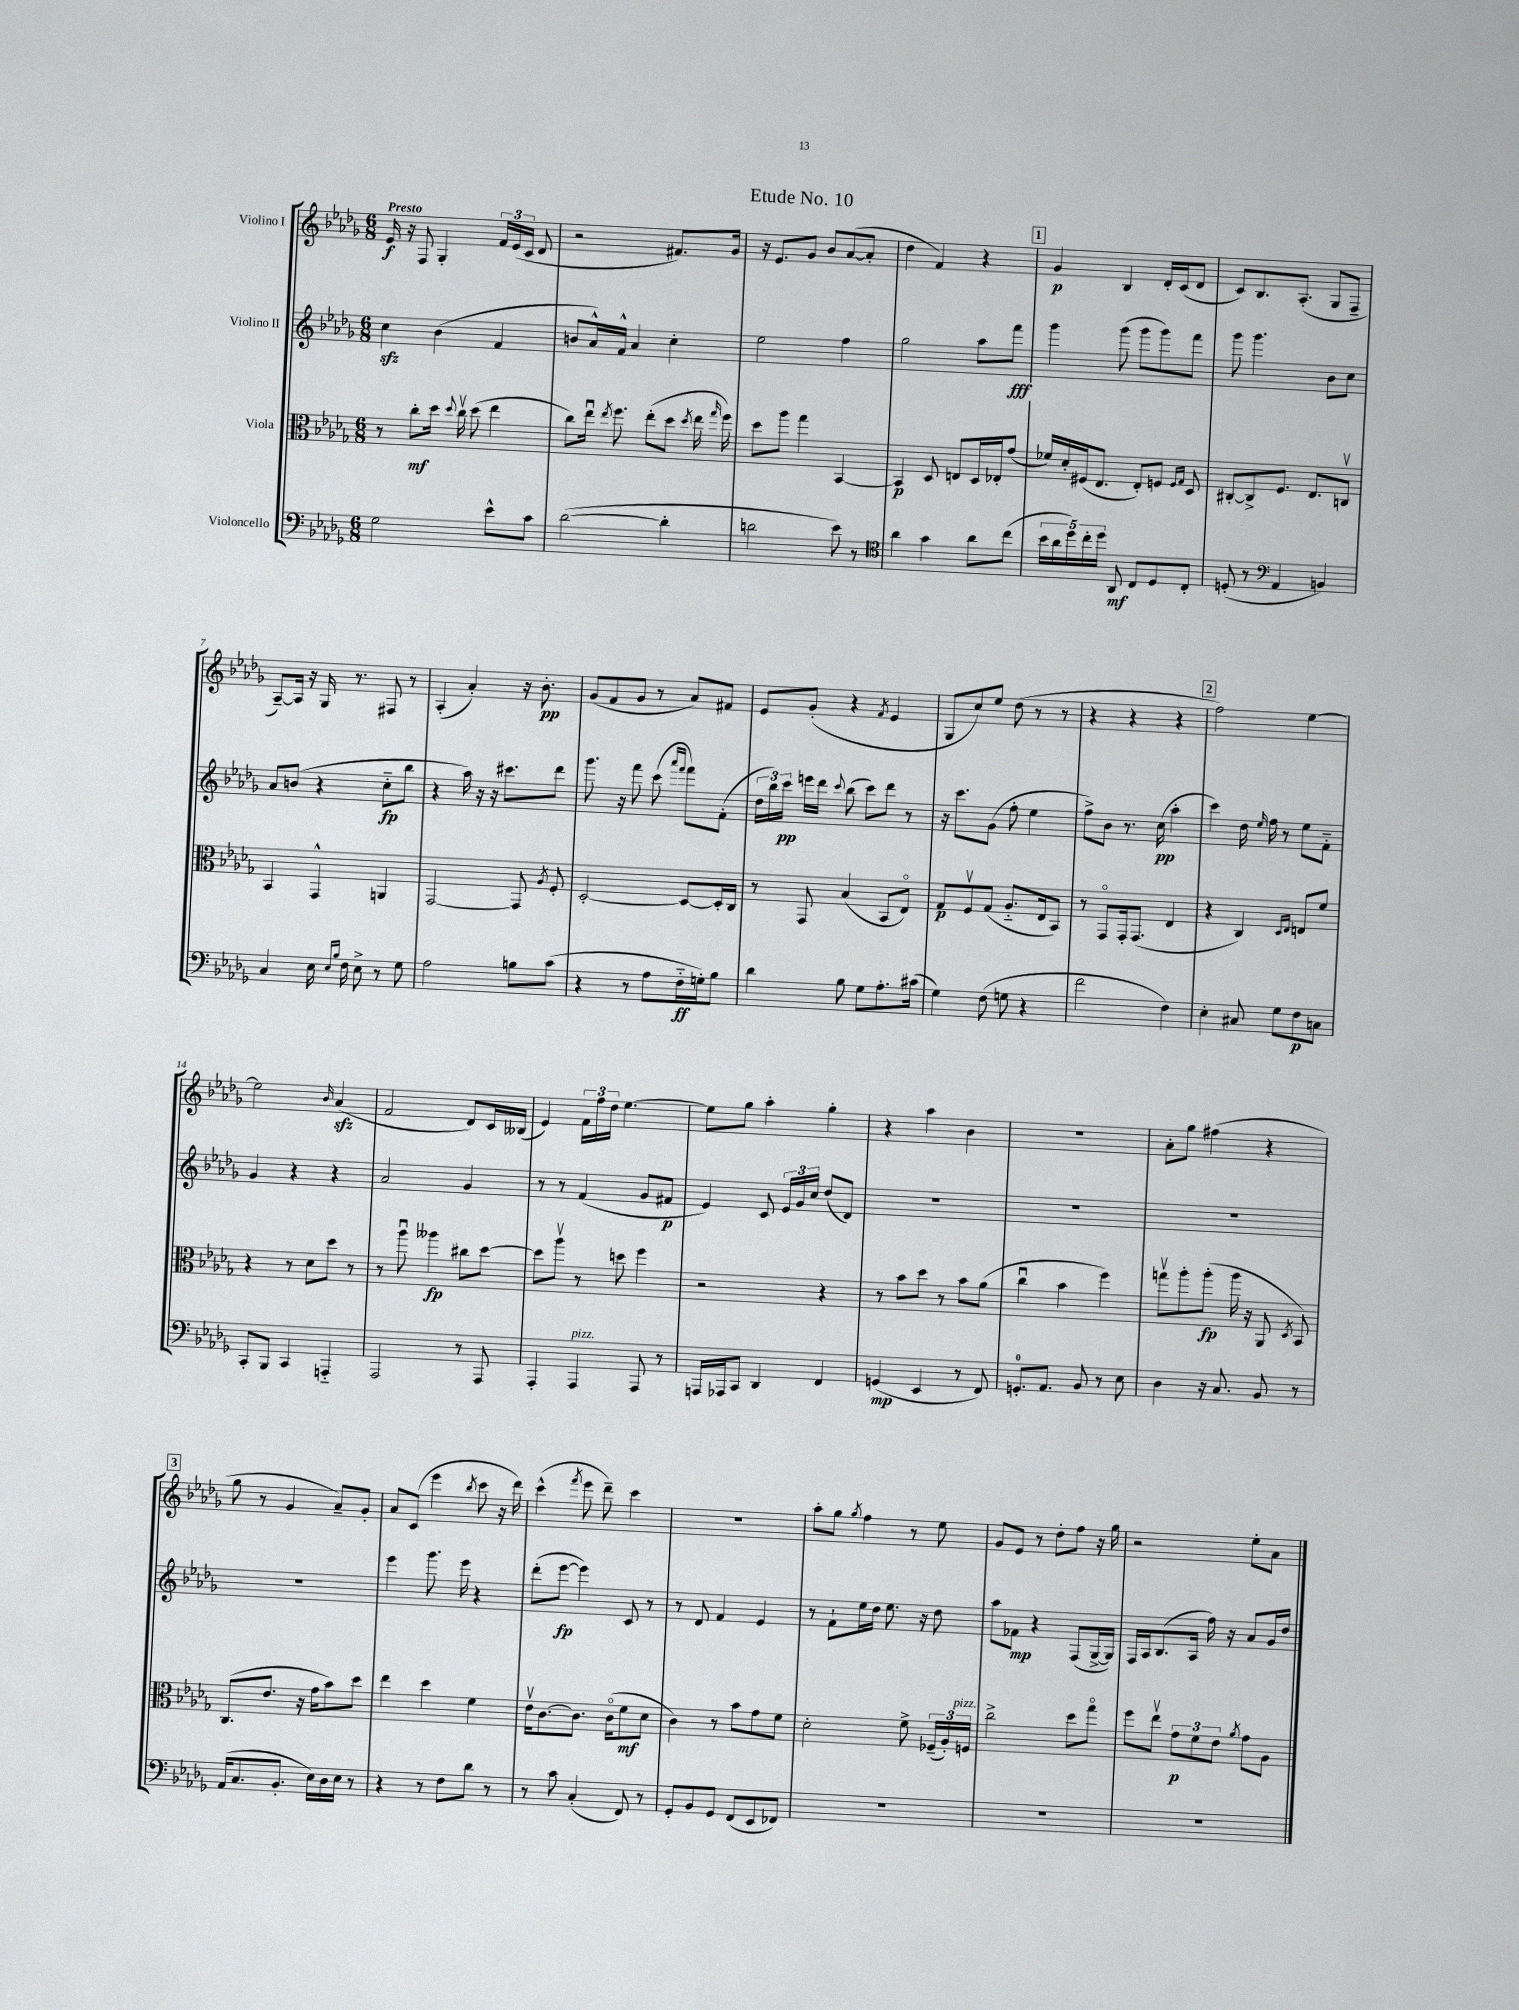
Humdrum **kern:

**kern	**dynam	**kern	**dynam	**kern	**dynam	**kern	**dynam
*part4	*part4	*part3	*part3	*part2	*part2	*part1	*part1
*staff4	*staff4	*staff3	*staff3	*staff2	*staff2	*staff1	*staff1
*I"Violoncello	*	*I"Viola	*	*I"Violino II	*	*I"Violino I	*
*clefF4	*	*clefC3	*	*clefG2	*	*clefG2	*
*k[b-e-a-d-g-]	*	*k[b-e-a-d-g-]	*	*k[b-e-a-d-g-]	*	*k[b-e-a-d-g-]	*
*M6/8	*	*M6/8	*	*M6/8	*	*M6/8	*
=1	=1	=1	=1	=1	=1	=1	=1
!	!	!	!	!	!	!LO:TX:a:B:t=Presto	!
2G-\	.	8r	.	4cczz\	.	16e-/	f
.	.	.	.	.	.	16r	.
.	.	8cc'\L	mf	.	.	8F/	.
.	.	16dd-\Jk	.	(4b-\	.	4G-'/	.
.	.	8qqdd-/	.	.	.	.	.
.	.	16ccv\	.	.	.	.	.
.	.	(8dd-\	.	.	.	.	.
8e-^^\L	.	4ee-\	.	4f/	.	24f/LL	.
.	.	.	.	.	.	(24e-/	.
.	.	.	.	.	.	24c/JJ	.
8c\J	.	.	.	.	.	8d-/	.
=2	=2	=2	=2	=2	=2	=2	=2
([2d-\	.	8cc\L)	.	8bn/L	.	2r	.
.	.	16ee-u\Jk	.	16a-^^/L)	.	.	.
.	.	8qee-/	.	.	.	.	.
.	.	8.ff\	.	16f^^/JJ	.	.	.
.	.	.	.	4a-/	.	.	.
.	.	(8ee-'\L	.	.	.	.	.
4d-'\]	.	8dd-\J	.	4cc'\	.	8.f#X/L)	.
.	.	8qdd-/	.	.	.	.	.
.	.	16ee-\	.	.	.	.	.
.	.	16qqgg-/	.	.	.	.	.
.	.	16ff\)	.	.	.	16g-/Jk	.
=3	=3	=3	=3	=3	=3	=3	=3
2dn\	.	8dd-\L	.	2ee-\	.	16r	.
.	.	.	.	.	.	8.e-/L	.
.	.	8aa-\J	.	.	.	.	.
.	.	4gg-\	.	.	.	8g-/J	.
.	.	.	.	.	.	8b-/L	.
8e-\)	.	[4BB-/	.	4ff\	.	([8a-/	.
8r	.	.	.	.	.	8a-'/J]	.
=4	=4	=4	=4	=4	=4	=4	=4
*clefC4	*	*	*	*	*	*	*
4a-\	.	4BB-/]	p	2gg-\	.	4dd-\	.
4g-\	.	8D-/	.	.	.	4f/)	.
.	.	8En/L	.	.	.	.	.
8a-\L	.	16D-/L	.	8aa-\L	.	4r	.
.	.	16E-X'/J	.	.	.	.	.
(8cc\J	.	(8g-/J	.	8fff\J	fff	.	.
!!LO:REH:place=s1:t=1
=5	=5	=5	=5	=5	=5	=5	=5
20b-\LL	.	16f-X/LL)	.	4ggg-\	.	4g-/	p
20a-\	.	.	.	.	.	.	.
.	.	16d-'/	.	.	.	.	.
20dd-\)	.	.	.	.	.	.	.
.	.	(16F#X/J	.	.	.	.	.
20cc'\	.	.	.	.	.	.	.
.	.	8.E-/J	.	.	.	.	.
20dd-\JJ	.	.	.	.	.	.	.
8AA-/	mf	.	.	(8ggg-\	.	4B-/	.
8C/L	.	8E-'/L)	.	8ggg-\L	.	.	.
8D-/	.	8Fn/J	.	8ggg-\)	.	16d-'/LL	.
.	.	.	.	.	.	(16c/J	.
.	.	16qqF/LL	.	.	.	.	.
.	.	16qqG-/JJ	.	.	.	.	.
8C'/J	.	8D-/	.	8fff\J	.	8d-/J	.
=6	=6	=6	=6	=6	=6	=6	=6
(8Dn'/	.	[8C#X'/L	.	8ggg-\	.	8c/L)	.
8r	.	8C#^/]	.	4.ggg-\	.	8.B-/	.
*clefF4	*	*	*	*	*	*	*
4AA-/	.	8.F/J	.	.	.	.	.
.	.	.	.	.	.	(8.A-'/J	.
.	.	8.E-/L	.	.	.	.	.
4BBn/)	.	.	.	8b-\L	.	8G-/L	.
.	.	8Cnv/J	.	8cc\J	.	8F~/J	.
!!LO:LB:g=z
=7	=7	=7	=7	=7	=7	=7	=7
4C/	.	4BB-/	.	8a-/L	.	[8A-~/L)	.
.	.	.	.	(8bn/J	.	16A-/Jk]	.
.	.	.	.	.	.	16r	.
16E-\	.	4GG-^^/	.	4r	.	16G-/	.
16qqE-/LL	.	.	.	.	.	.	.
16qqB-/JJ	.	.	.	.	.	.	.
16F\	.	.	.	.	.	8.r	.
8E-^\	.	.	.	.	.	.	.
8r	.	4AAn/	.	8cc\L	fp	8F#X/	.
8G-\	.	.	.	8bb-\J	.	8r	.
=8	=8	=8	=8	=8	=8	=8	=8
2A-\	.	[2GG-/	.	4r	.	(4A-'/	.
.	.	.	.	16aa-\)	.	4a-'/)	.
.	.	.	.	16r	.	.	.
.	.	.	.	16r	.	.	.
.	.	.	.	8.ccc#X\L	.	.	.
8Bn\L	.	8GG-/]	.	.	.	16r	.
.	.	.	.	.	.	8.b-'\	pp
.	.	8qA-/	.	.	.	.	.
(8c\J	.	8F'/	.	8ddd-\J	.	.	.
=9	=9	=9	=9	=9	=9	=9	=9
4r	.	[2D-'/	.	8.ggg-\	.	(8g-/L	.
.	.	.	.	.	.	8f/	.
.	.	.	.	16r	.	.	.
8r	.	.	.	8fff\	.	8g-/J	.
8A-\L	.	.	.	(8ccc\	.	8r	.
.	.	.	.	16qqaaa-/LL	.	.	.
.	.	.	.	16qqfff/JJ	.	.	.
16F\L	ff	8D-/L_	.	8fff\L)	.	8a-/L)	.
16Gn'\J)	.	.	.	.	.	.	.
8B-\J	.	16D-'/L]	.	(8f'\J	.	8f#X/J	.
.	.	16C/JJ	.	.	.	.	.
=10	=10	=10	=10	=10	=10	=10	=10
4d-\	.	8r	.	24dd-\LL	.	8e-/L	.
.	.	.	.	24bb-\)	.	.	.
.	.	.	.	24ccc\JJ	pp	.	.
.	.	8GG-/	.	16eeen\LL	.	(8g-'/J	.
.	.	.	.	16ddd-\JJ	.	.	.
.	.	.	.	8qqccc/	.	.	.
8B-\	.	(4B-/	.	(8bb-\	.	4r	.
8G-\L	.	.	.	8ccc\L)	.	.	.
.	.	.	.	.	.	8qf/	.
8.A-'\	.	8BB-/L	.	8ddd-\J	.	4e-/	.
.	.	8E-/J)	.	8r	.	.	.
(16c#X\Jk	.	.	.	.	.	.	.
=11	=11	=11	=11	=11	=11	=11	=11
4G-\)	.	8G-/L	p	16r	.	8G-/L	.
.	.	.	.	8.ccc\L	.	.	.
.	.	8Fv/	.	.	.	8cc/)	.
(8F\	.	(8G-/J	.	(8g-\J	.	8ee-/J	.
8Gn\	.	8.A-/L	.	8ff'\	.	(8dd-\	.
4r	.	.	.	4ee-\	.	8r	.
.	.	16E-/k	.	.	.	.	.
.	.	8BB-/J)	.	.	.	8r	.
=12	=12	=12	=12	=12	=12	=12	=12
2f\	.	8r	.	8ff^\L)	.	4r	.
.	.	8GG-/L	.	8b-\J	.	.	.
.	.	16GG-'/k	.	8.r	.	4r	.
.	.	(8.GG-/J	.	.	.	.	.
.	.	.	.	(16cc\	pp	.	.
4F\)	.	4E-/	.	4aa-'\	.	4r	.
!!LO:REH:place=s1:t=2
=13	=13	=13	=13	=13	=13	=13	=13
4E-'\	.	4r	.	4ccc\)	.	2ff\)	.
8C#X/	.	4C/)	.	16dd-\	.	.	.
.	.	.	.	16qqee-/	.	.	.
.	.	.	.	16ff\	.	.	.
8G-\L	.	.	.	8r	.	.	.
.	.	16qqD-/LL	.	.	.	.	.
.	.	16qqE-/JJ	.	.	.	.	.
8F\	p	8En/L	.	8ee-\L	.	[4ee-\	.
8Cn\J	.	8f/J	.	8f\J	.	.	.
!!LO:LB:g=z
=14	=14	=14	=14	=14	=14	=14	=14
8CC'/L	.	4r	.	4g-/	.	2ee-\]	.
8BBB-/J	.	.	.	.	.	.	.
4CC/	.	8r	.	4r	.	.	.
.	.	8d-\L	.	.	.	.	.
.	.	.	.	.	.	16qqb-/	.
4AAAn/	.	8dd-\J	.	4r	.	(4a-zz/	.
.	.	8r	.	.	.	.	.
=15	=15	=15	=15	=15	=15	=15	=15
2AAA-/	.	8r	.	2a-/	.	2f/	.
.	.	8aa-u\	.	.	.	.	.
.	.	4aa--X\	fp	.	.	.	.
8r	.	8cc#X\L	.	4g-/	.	8d-/L)	.
8AAA-/	.	[8dd-\J	.	.	.	16c/L	.
.	.	.	.	.	.	(16B--X/JJ	.
=16	=16	=16	=16	=16	=16	=16	=16
4AAA-'/	.	8dd-\L]	.	8r	.	4e-/)	.
.	.	8aa-v\J	.	8r	.	.	.
!LO:TX:a:i:t=pizz.	!	!	!	!	!	!	!
4AAA-/	.	8r	.	(4f/	.	24f\LL	.
.	.	.	.	.	.	24ff\	.
.	.	.	.	.	.	24dd-\JJ	.
.	.	8ddn\	.	.	.	[4.ee-\	.
8AAA-/	.	4ff\	.	8g-/L	.	.	.
8r	.	.	.	8f#X/J	p	.	.
=17	=17	=17	=17	=17	=17	=17	=17
16AAAn/LL	.	2r	.	4e-/)	.	8ee-\L]	.
16AAA-X/J	.	.	.	.	.	.	.
8CC/J	.	.	.	.	.	8gg-\J	.
4DD-/	.	.	.	8c/	.	4aa-'\	.
.	.	.	.	24e-/LL	.	.	.
.	.	.	.	24g-/	.	.	.
.	.	.	.	24cc/JJ	.	.	.
4FF/	.	4r	.	(8dd-/L	.	4gg-'\	.
.	.	.	.	8d-/J)	.	.	.
=18	=18	=18	=18	=18	=18	=18	=18
(4GGn/	mp	8r	.	2.r	.	4r	.
.	.	8b-\L	.	.	.	.	.
4EE-/	.	8dd-\J	.	.	.	4aa-\	.
.	.	8r	.	.	.	.	.
8r	.	8b-\L	.	.	.	4b-\	.
8FF/)	.	(8a-\J	.	.	.	.	.
=19	=19	=19	=19	=19	=19	=19	=19
8.GGn'/L	.	4ccu\	.	2.r	.	2.r	.
8.AA-/J	.	.	.	.	.	.	.
.	.	4b-\	.	.	.	.	.
8BB-/	.	.	.	.	.	.	.
8r	.	4ff\)	.	.	.	.	.
8E-\	.	.	.	.	.	.	.
=20	=20	=20	=20	=20	=20	=20	=20
4D-\	.	8ggnv\L	.	2.r	.	8a-'\L	.
.	.	8aa-'\	.	.	.	8gg-\J	.
16r	.	(8aa-'\J	fp	.	.	(4ff#X\	.
8.C/	.	.	.	.	.	.	.
.	.	16aa-\	.	.	.	.	.
.	.	16r	.	.	.	.	.
8BB-/	.	8AA-/	.	.	.	4r	.
.	.	8qD-/	.	.	.	.	.
8r	.	8BB-/)	.	.	.	.	.
!!LO:LB:g=z
!!LO:REH:place=s1:t=3
=21	=21	=21	=21	=21	=21	=21	=21
(16AA-/KL	.	(8.C/L	.	2.r	.	8gg-\	.
8.C/	.	.	.	.	.	.	.
.	.	.	.	.	.	8r	.
.	.	8.e-/J	.	.	.	.	.
8.BB-'/J	.	.	.	.	.	4g-/	.
.	.	16r	.	.	.	.	.
16E-\LL)	.	16g-\KL	.	.	.	.	.
16D-\	.	8b-\)	.	.	.	8a-~/L)	.
16E-\JJ	.	.	.	.	.	.	.
8r	.	8dd-\J	.	.	.	8g-'/J	.
=22	=22	=22	=22	=22	=22	=22	=22
4r	.	4ee-\	.	4eee-\	.	8a-/L	.
.	.	.	.	.	.	(8c/J	.
8r	.	4dd-\	.	8.ggg-\	.	4eee-\	.
8F\L	.	.	.	.	.	.	.
.	.	.	.	16eee-\	.	.	.
.	.	.	.	.	.	8qbb-/	.
8d-\J	.	4f\	.	4r	.	8ccc\	.
8r	.	.	.	.	.	16r	.
.	.	.	.	.	.	16ddd-\)	.
=23	=23	=23	=23	=23	=23	=23	=23
8r	.	16e-v\KL	.	(8ddd-'\L	.	(4ccc^^\	.
.	.	[8.c\	.	.	.	.	.
8c\	.	.	.	[8eee-\J	fp	.	.
.	.	.	.	.	.	8qfff/	.
(4C'/	.	8.c\J]	.	4eee-\])	.	8eee-\	.
.	.	.	.	.	.	8ddd-~\)	.
.	.	(16c\KL	.	.	.	.	.
8FF/)	.	8f\	mf	8c/	.	4ccc\	.
8r	.	8d-\J	.	8r	.	.	.
=24	=24	=24	=24	=24	=24	=24	=24
8GG-'/L	.	4c\)	.	8r	.	2.r	.
8BB-/	.	.	.	8d-/	.	.	.
8GG-/J	.	8r	.	4f/	.	.	.
(8FF/L	.	8b-\L	.	.	.	.	.
8EE-/	.	8g-\	.	4e-/	.	.	.
8FF-X/J)	.	8f\J	.	.	.	.	.
=25	=25	=25	=25	=25	=25	=25	=25
2.r	.	2d-'\	.	8r	.	8aa-'\L	.
.	.	.	.	8f`\L	.	8gg-\J	.
.	.	.	.	.	.	8qgg-/	.
.	.	.	.	16ee-\L	.	4ff\	.
.	.	.	.	16dd-\JJ	.	.	.
.	.	.	.	8.ee-\	.	.	.
.	.	8f^\	.	.	.	8r	.
.	.	.	.	16r	.	.	.
.	.	(24F-X~/LL	.	8dd-\	.	8ee-\	.
.	.	24A-'/)	.	.	.	.	.
!	!	!LO:TX:a:i:t=pizz.	!	!	!	!	!
.	.	24Fn/JJ	.	.	.	.	.
=26	=26	=26	=26	=26	=26	=26	=26
2.r	.	2cc^\	.	8aa-\L	.	8g-/L	.
.	.	.	.	8f-X\J	mp	8e-/J	.
.	.	.	.	4r	.	8r	.
.	.	.	.	.	.	8dd-'\L	.
.	.	8dd-\L	.	(8F/L	.	8ff\J	.
.	.	8gg-\J	.	[16G-^/L	.	16r	.
.	.	.	.	16G-/JJ])	.	16gg-\	.
=27	=27	=27	=27	=27	=27	=27	=27
2.r	.	8ff\L	.	16F/LL	.	2r	.
.	.	.	.	16A-/J	.	.	.
.	.	8ee-v\J	.	(8.B-/	.	.	.
.	.	12g-\L	p	.	.	.	.
.	.	.	.	16A-/Jk	.	.	.
.	.	12f\	.	.	.	.	.
.	.	.	.	16ff\)	.	.	.
.	.	12e-\J	.	.	.	.	.
.	.	.	.	16r	.	.	.
.	.	8qa-/	.	.	.	.	.
.	.	8g-\L	.	8a-/L	.	8ee-'\L	.
.	.	8A-\J	.	16g-/L	.	8a-\J	.
.	.	.	.	16dd-/JJ	.	.	.
==	==	==	==	==	==	==	==
*-	*-	*-	*-	*-	*-	*-	*-
